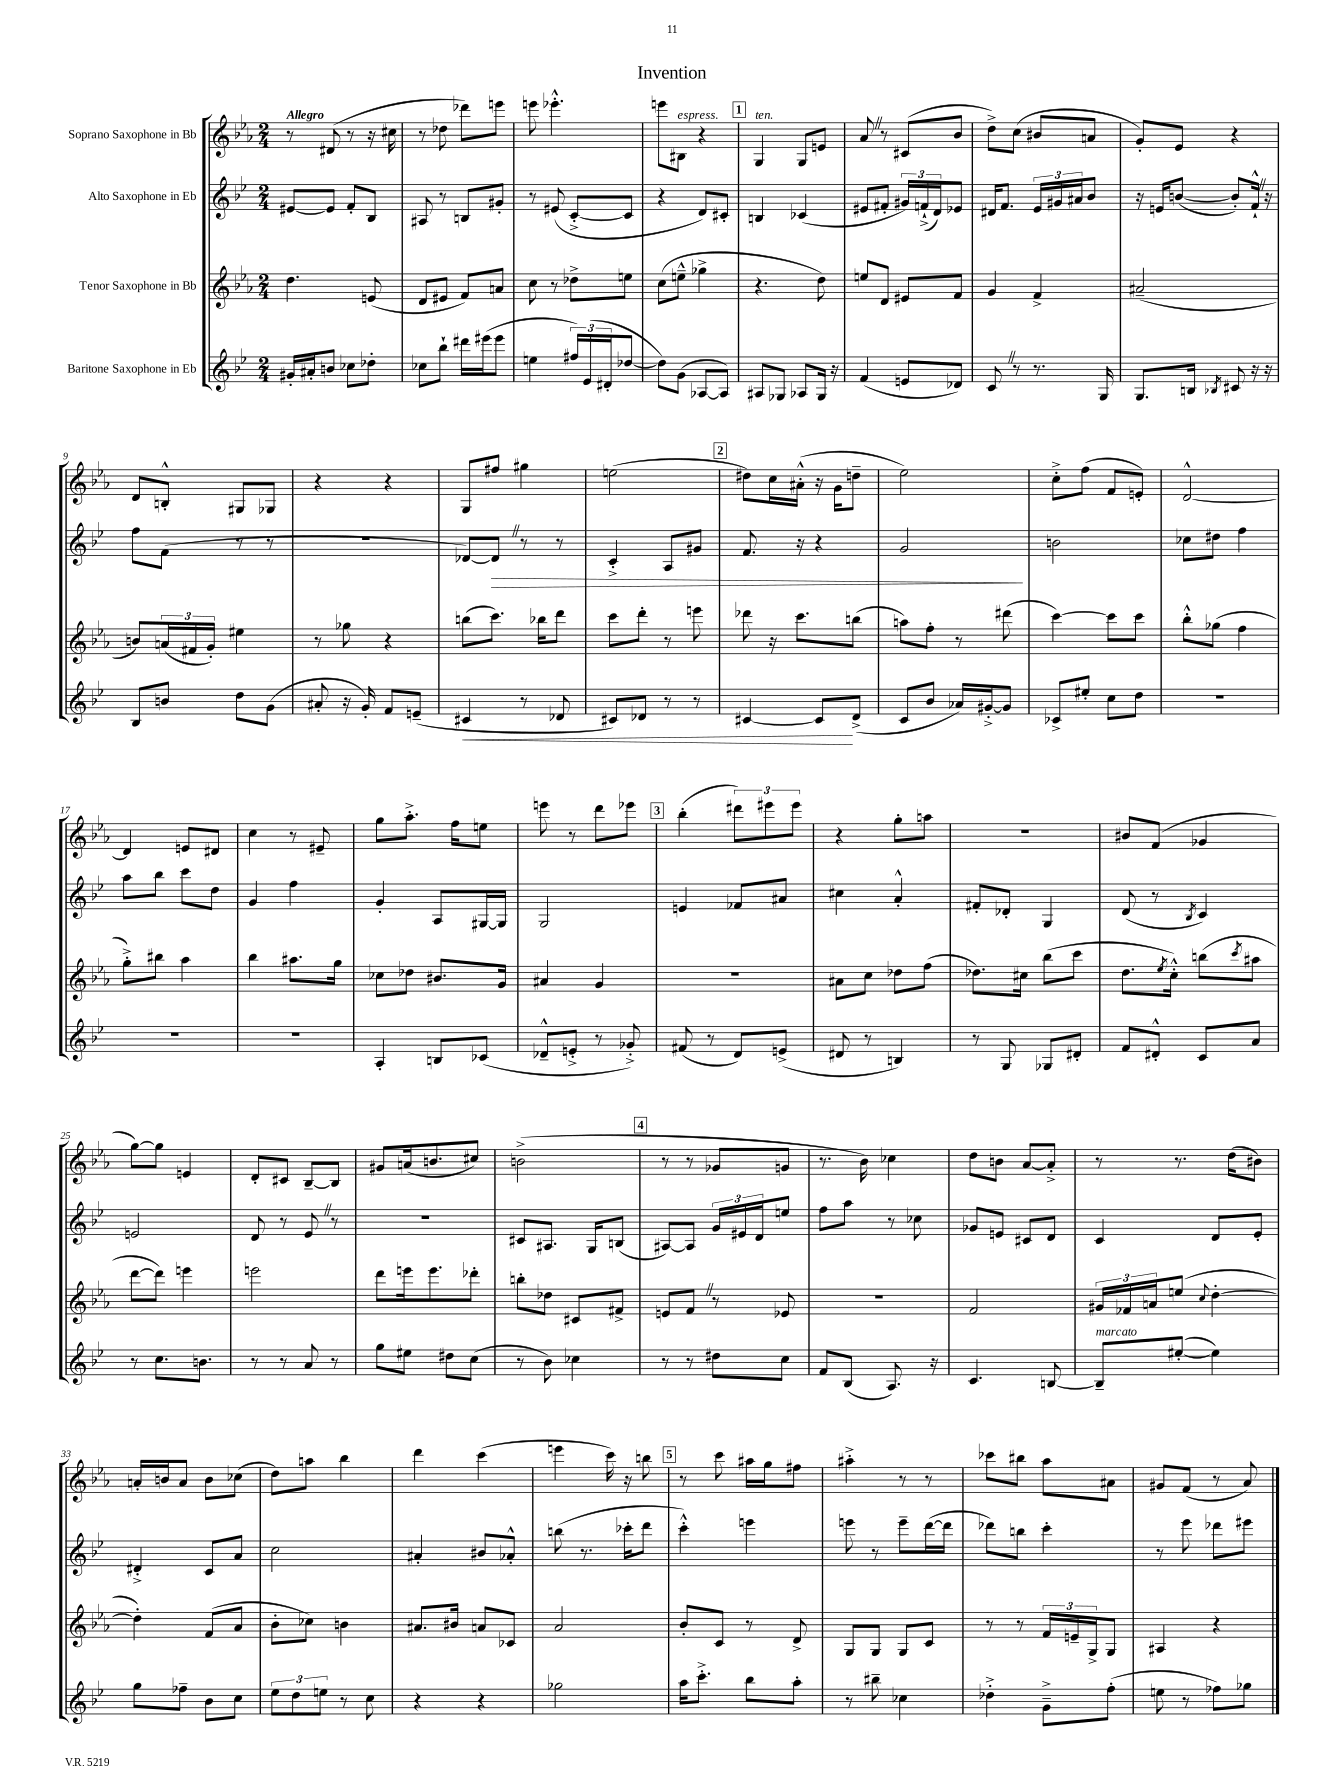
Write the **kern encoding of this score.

**kern	**dynam	**kern	**kern	**dynam	**kern
*part4	*part4	*part3	*part2	*part2	*part1
*staff4	*staff4	*staff3	*staff2	*staff2	*staff1
*I"Baritone Saxophone in Eb	*	*I"Tenor Saxophone in Bb	*I"Alto Saxophone in Eb	*	*I"Soprano Saxophone in Bb
*clefG2	*	*clefG2	*clefG2	*	*clefG2
*k[b-e-]	*	*k[b-e-a-]	*k[b-e-]	*	*k[b-e-a-]
*M2/4	*	*M2/4	*M2/4	*	*M2/4
=1	=1	=1	=1	=1	=1
!	!	!	!	!	!LO:TX:a:B:t=Allegro
16g#X'/LL	.	4.dd\	[8e#X/L	.	8r
16a#X'/J	.	.	.	.	.
8bn/J	.	.	8e#/J]	.	(8d#X/
8cc-X\L	.	.	8f'/L	.	8r
8dd-X'\J	.	(8en/	8B-/J	.	16r
.	.	.	.	.	16cc#X\
=2	=2	=2	=2	=2	=2
8cc-X\L	.	8d/L	8A#X/	.	8r
8bb-`\J	.	8e#X/J	8r	.	8dd-X\
16ddd#X\LL	.	8f/L)	8Bn/L	.	8ddd-X\L)
(16eee#X\J	.	.	.	.	.
8eee#\J	.	8an/J	8g#X'/J	.	8eeen\J
=3	=3	=3	=3	=3	=3
4een\	.	8cc\	8r	.	8eeen\
.	.	8r	(8e#X/	.	4.eee-X'^^\
24ff#X/LL)	.	8dd-X^\L	[8c'^/L	.	.
(24e-/	.	.	.	.	.
24d#X'/J	.	.	.	.	.
[8dd-X/J	.	8een\J	8c/J]	.	.
=4	=4	=4	=4	=4	=4
8dd-\L])	.	(8cc\L	4r	.	8eeen\L
!	!	!	!	!	!LO:TX:a:i:t=espress.
(8g\J	.	8een~^^\J	.	.	8B#X\J
[8A-X/L	.	4gg-X^\	8d/L)	.	4r
8A-/J])	.	.	8c#X'/J	.	.
!!LO:REH:place=s1:t=1
=5	=5	=5	=5	=5	=5
!	!	!	!	!	!LO:TX:a:i:t=ten.
8A#X/L	.	4.r	4Bn/	.	4G/
8G-X/J	.	.	.	.	.
8A-X/L	.	.	(4c-X/	.	8G/L
16G-/Jk	.	8dd\)	.	.	8en/J
16r	.	.	.	.	.
=6	=6	=6	=6	=6	=6
(4f/	.	8een/L	8e#X/L	.	8a-Z/
.	.	8d/J	8f#X'/J	.	8r
8en/L	.	8e#X/L	24g#X/LL)	.	(8c#X/L
.	.	.	(24fn`^/	.	.
.	.	.	24d/J)	.	.
8d-X/J)	.	8f/J	8e-X/J	.	8b-/J
=7	=7	=7	=7	=7	=7
8cZ/	.	4g/	16d#X/KL	.	8dd^\L)
.	.	.	8.f/J	.	.
8r	.	.	.	.	(8cc\J
8.r	.	4f^/	24e-/LL	.	8b#X/L
.	.	.	24g#X/	.	.
.	.	.	24a#X/J	.	.
.	.	.	8b-/J	.	8an/J
16G/	.	.	.	.	.
=8	=8	=8	=8	=8	=8
8.G/L	.	(2a#X~/	16r	.	8g'/L)
.	.	.	16en/KL	.	.
.	.	.	([8bn/J	.	8e-/J
16Bn/Jk	.	.	.	.	.
8qB-X/	.	.	.	.	.
8c#X/	.	.	8b'/L])	.	4r
16r	.	.	16f`^^Z/Jk	.	.
16r	.	.	16r	.	.
!!LO:LB:g=z
=9	=9	=9	=9	=9	=9
8B-/L	.	8bn/L)	8ff\L	.	8d/L
8bn/J	.	(24an/L	(8f\J	.	8Bn'^^/J
.	.	24f#X/	.	.	.
.	.	24g'/JJ)	.	.	.
8dd\L	.	4ee#X\	8r	.	8G#X/L
(8g\J	.	.	8r	.	8G-X/J
=10	=10	=10	=10	=10	=10
8a#X'/	.	8r	2r	.	4r
16r	.	8gg-X\	.	.	.
16g'/)	.	.	.	.	.
8f/L	.	4r	.	.	4r
(8en~/J	.	.	.	.	.
=11	=11	=11	=11	=11	=11
!	!LO:HP:b	!	!	!	!
4c#X/	<	(8bbn\L	[8d-X/L)	.	8G/L
!	!	!	!	!LO:HP:b	!
.	.	8.ccc\J)	8d-Z/J]	>	8ff#X/J
8r	.	.	8r	.	4gg#X\
.	.	16bb-X\KL	.	.	.
8d-X/	.	8ddd\J	8r	.	.
=12	=12	=12	=12	=12	=12
8c#X/L)	.	8ccc\L	4c'^/	.	(2een\
8d-X/J	.	8ddd'\J	.	.	.
8r	.	8r	8A/L	.	.
8r	.	8eeen\	8g#X/J	.	.
!!LO:REH:place=s1:t=2
=13	=13	=13	=13	=13	=13
[4c#X/	.	8ddd-X\	8.f/	.	8dd#X\L)
.	.	16r	.	.	16cc\L
.	.	8.ccc\L	16r	.	(16a#X'^^\JJ
8c#/L]	.	.	4r	.	16r
.	.	.	.	.	16g\KL
(8d^/J	[	(8bbn\J	.	.	8ddn~\J
=14	=14	=14	=14	=14	=14
8c/L	.	8aan\L)	2g/	.	2ee-\)
8b-/J	.	8ff'\J	.	.	.
16a-X/LL)	.	8r	.	.	.
[16g#X'^/J	.	.	.	.	.
8g#/J]	.	(8ddd#X\	.	.	.
.	.	.	.	]	.
=15	=15	=15	=15	=15	=15
8c-X^/L	.	[4ccc\)	2bn\	.	8cc'^\L
8ee#X'/J	.	.	.	.	(8ff\J
8cc\L	.	8ccc\L]	.	.	8f/L
8dd\J	.	8ccc\J	.	.	8en'/J)
=16	=16	=16	=16	=16	=16
2r	.	8bb-'^^\L	8cc-X\L	.	[2d^^/
.	.	(8gg-X\J	8dd#X\J	.	.
.	.	4ff\	4ff\	.	.
!!LO:LB:g=z
=17	=17	=17	=17	=17	=17
2r	.	8gg'^\L)	8aa\L	.	4d/]
.	.	8bb#X\J	8bb-\J	.	.
.	.	4aa-\	8ccc\L	.	8en/L
.	.	.	8dd\J	.	8d#X/J
=18	=18	=18	=18	=18	=18
2r	.	4bb-\	4g/	.	4cc\
.	.	8.aa#X\L	4ff\	.	8r
.	.	.	.	.	8e#X~/
.	.	16gg\Jk	.	.	.
=19	=19	=19	=19	=19	=19
4A'/	.	8cc-X\L	4g'/	.	8gg\L
.	.	8dd-X\J	.	.	8.aa-'^\J
8Bn/L	.	8.b#X/L	8A/L	.	.
.	.	.	.	.	16ff\KL
(8c-X/J	.	.	[16G#X/L	.	8een\J
.	.	16g/Jk	16G#/JJ]	.	.
=20	=20	=20	=20	=20	=20
8d-X~^^/L	.	4a#X/	2G/	.	8eeen\
8en'^/J	.	.	.	.	8r
8r	.	4g/	.	.	8ddd\L
8g-X'^/)	.	.	.	.	8eee-X\J
!!LO:REH:place=s1:t=3
=21	=21	=21	=21	=21	=21
(8f#X/	.	2r	4en/	.	(4bb-'\
8r	.	.	.	.	.
8d/L)	.	.	8f-X/L	.	12ddd#X\L)
.	.	.	.	.	12eee#X\
(8en^/J	.	.	8a#X/J	.	.
.	.	.	.	.	12eee#\J
=22	=22	=22	=22	=22	=22
8d#X/	.	8a#X\L	4cc#X\	.	4r
8r	.	8cc\J	.	.	.
4Bn/)	.	8dd-X\L	4a'^^/	.	8gg'\L
.	.	(8ff\J	.	.	8aan\J
=23	=23	=23	=23	=23	=23
8r	.	8.dd-X\L)	8f#X'/L	.	2r
8G/	.	.	8d-X'/J	.	.
.	.	16cc#X\Jk	.	.	.
8G-X/L	.	(8bb-\L	4G/	.	.
8d#X'/J	.	8ccc\J	.	.	.
=24	=24	=24	=24	=24	=24
8f/L	.	8.dd\L	(8d/	.	8b#X/L
8d#X'^^/J	.	.	8r	.	(8f/J
.	.	8qee-/	.	.	.
.	.	16cc'^^\Jk)	.	.	.
.	.	.	8qB-/	.	.
8c/L	.	(8bbn\L	4c/)	.	4g-X/
.	.	8qccc/	.	.	.
8a/J	.	8aa#X\J	.	.	.
!!LO:LB:g=z
=25	=25	=25	=25	=25	=25
8r	.	[8ddd\L	2en/	.	[8gg\L)
8.cc\L	.	8ddd\J])	.	.	8gg\J]
.	.	4eeen\	.	.	4en/
8.bn\J	.	.	.	.	.
=26	=26	=26	=26	=26	=26
8r	.	2eeen\	8d/	.	8d'/L
8r	.	.	8r	.	8c#X/J
8a/	.	.	8e-Z/	.	[8B-~/L
8r	.	.	8r	.	8B-/J]
=27	=27	=27	=27	=27	=27
8gg\L	.	8ddd\L	2r	.	8g#X/L
8ee#X\J	.	16eeen\k	.	.	(16an/k
.	.	8.eee\	.	.	8.bn/
8dd#X\L	.	.	.	.	.
(8cc\J	.	8ddd-X'\J	.	.	8cc#X/J)
=28	=28	=28	=28	=28	=28
8r	.	8bbn'\L	8c#X/L	.	(2bn^\
8b-\)	.	8dd-X\J	8.A#X/J	.	.
4cc-X\	.	8c#X/L	.	.	.
.	.	.	16G/KL	.	.
.	.	8f#X^/J	(8Bn/J	.	.
!!LO:REH:place=s1:t=4
=29	=29	=29	=29	=29	=29
8r	.	8en/L	[8A#X/L)	.	8r
8r	.	8fZ/J	8A#/J]	.	8r
8dd#X\L	.	8r	24g/LL	.	8g-X/L
.	.	.	24e#X/	.	.
.	.	.	24d/J	.	.
8cc\J	.	8e-X/	8een/J	.	8gn/J
=30	=30	=30	=30	=30	=30
8f/L	.	2r	8ff\L	.	8.r
(8B-/J	.	.	8aa\J	.	.
.	.	.	.	.	16b-\)
8.A/)	.	.	8r	.	4cc-X\
.	.	.	8cc-X\	.	.
16r	.	.	.	.	.
=31	=31	=31	=31	=31	=31
4.c/	.	2f/	8g-X/L	.	8dd\L
.	.	.	8en/J	.	8bn\J
.	.	.	8c#X/L	.	[8a-/L
[8Bn/	.	.	8d/J	.	8a-'^/J]
=32	=32	=32	=32	=32	=32
!LO:TX:a:i:t=marcato	!	!	!	!	!
8B~/L]	.	24g#X/LL	4c/	.	8r
.	.	24f-X/	.	.	.
.	.	24an/J	.	.	.
([8ee#X'/J	.	(8een/J	.	.	8.r
.	.	8qqcc/	.	.	.
4ee#\])	.	[4dd'\	8d/L	.	.
.	.	.	.	.	(16dd\KL
.	.	.	8e-'/J	.	8b#X\J)
!!LO:LB:g=z
=33	=33	=33	=33	=33	=33
8gg\L	.	4dd'\])	4d#X'^/	.	16an'/LL
.	.	.	.	.	16bn/J
8ff-X~\J	.	.	.	.	8a/J
8b-\L	.	(8f/L	8c/L	.	8b\L
8cc\J	.	8a-/J	8a/J	.	(8cc-X\J
=34	=34	=34	=34	=34	=34
12ee-\L	.	8b-'\L	2cc\	.	8dd\L)
12dd\	.	.	.	.	.
.	.	8cc-X\J)	.	.	8aan\J
12een\J	.	.	.	.	.
8r	.	4bn\	.	.	4bb-\
8cc\	.	.	.	.	.
=35	=35	=35	=35	=35	=35
4r	.	8.a#X/L	4a#X'/	.	4ddd\
.	.	16b#X/Jk	.	.	.
4r	.	8an/L	8b#X/L	.	(4ccc\
.	.	8c-X/J	8a-X'^^/J	.	.
=36	=36	=36	=36	=36	=36
2gg-X\	.	2a-/	(8bbn\	.	4eeen\
.	.	.	8.r	.	.
.	.	.	.	.	16ccc\)
.	.	.	16ccc-X'\KL	.	16r
.	.	.	8ddd\J	.	8bbn\
!!LO:REH:place=s1:t=5
=37	=37	=37	=37	=37	=37
16aa\KL	.	8b-'/L	4ccc'^^\)	.	8r
8.ccc'^\J	.	.	.	.	.
.	.	8c/J	.	.	8ccc\
8bb-\L	.	8r	4eeen\	.	16aa#X\LL
.	.	.	.	.	16gg\J
8aa'\J	.	8d^/	.	.	8ff#X\J
=38	=38	=38	=38	=38	=38
8r	.	8G/L	8eeen\	.	4aa#X'^\
8bb#X~\	.	8G/J	8r	.	.
4cc-X\	.	8G/L	8eee~\L	.	8r
.	.	8c/J	([16ddd\L	.	8r
.	.	.	16ddd\JJ]	.	.
=39	=39	=39	=39	=39	=39
4dd-X'^\	.	8r	8ddd-X\L)	.	8ccc-X\L
.	.	8r	8bbn\J	.	8bb#X\J
8g~^\L	.	24f/LL	4ccc'\	.	8aa-\L
.	.	24en~/	.	.	.
.	.	24G^/J	.	.	.
(8ff'\J	.	8G/J	.	.	8a#X\J
=40	=40	=40	=40	=40	=40
8een\	.	4A#X/	8r	.	8g#X/L
8r	.	.	8eee-\	.	(8f/J
8ff-X\L)	.	4r	8ddd-X\L	.	8r
8gg-X\J	.	.	8eee#X\J	.	8a-/)
==	==	==	==	==	==
*-	*-	*-	*-	*-	*-
